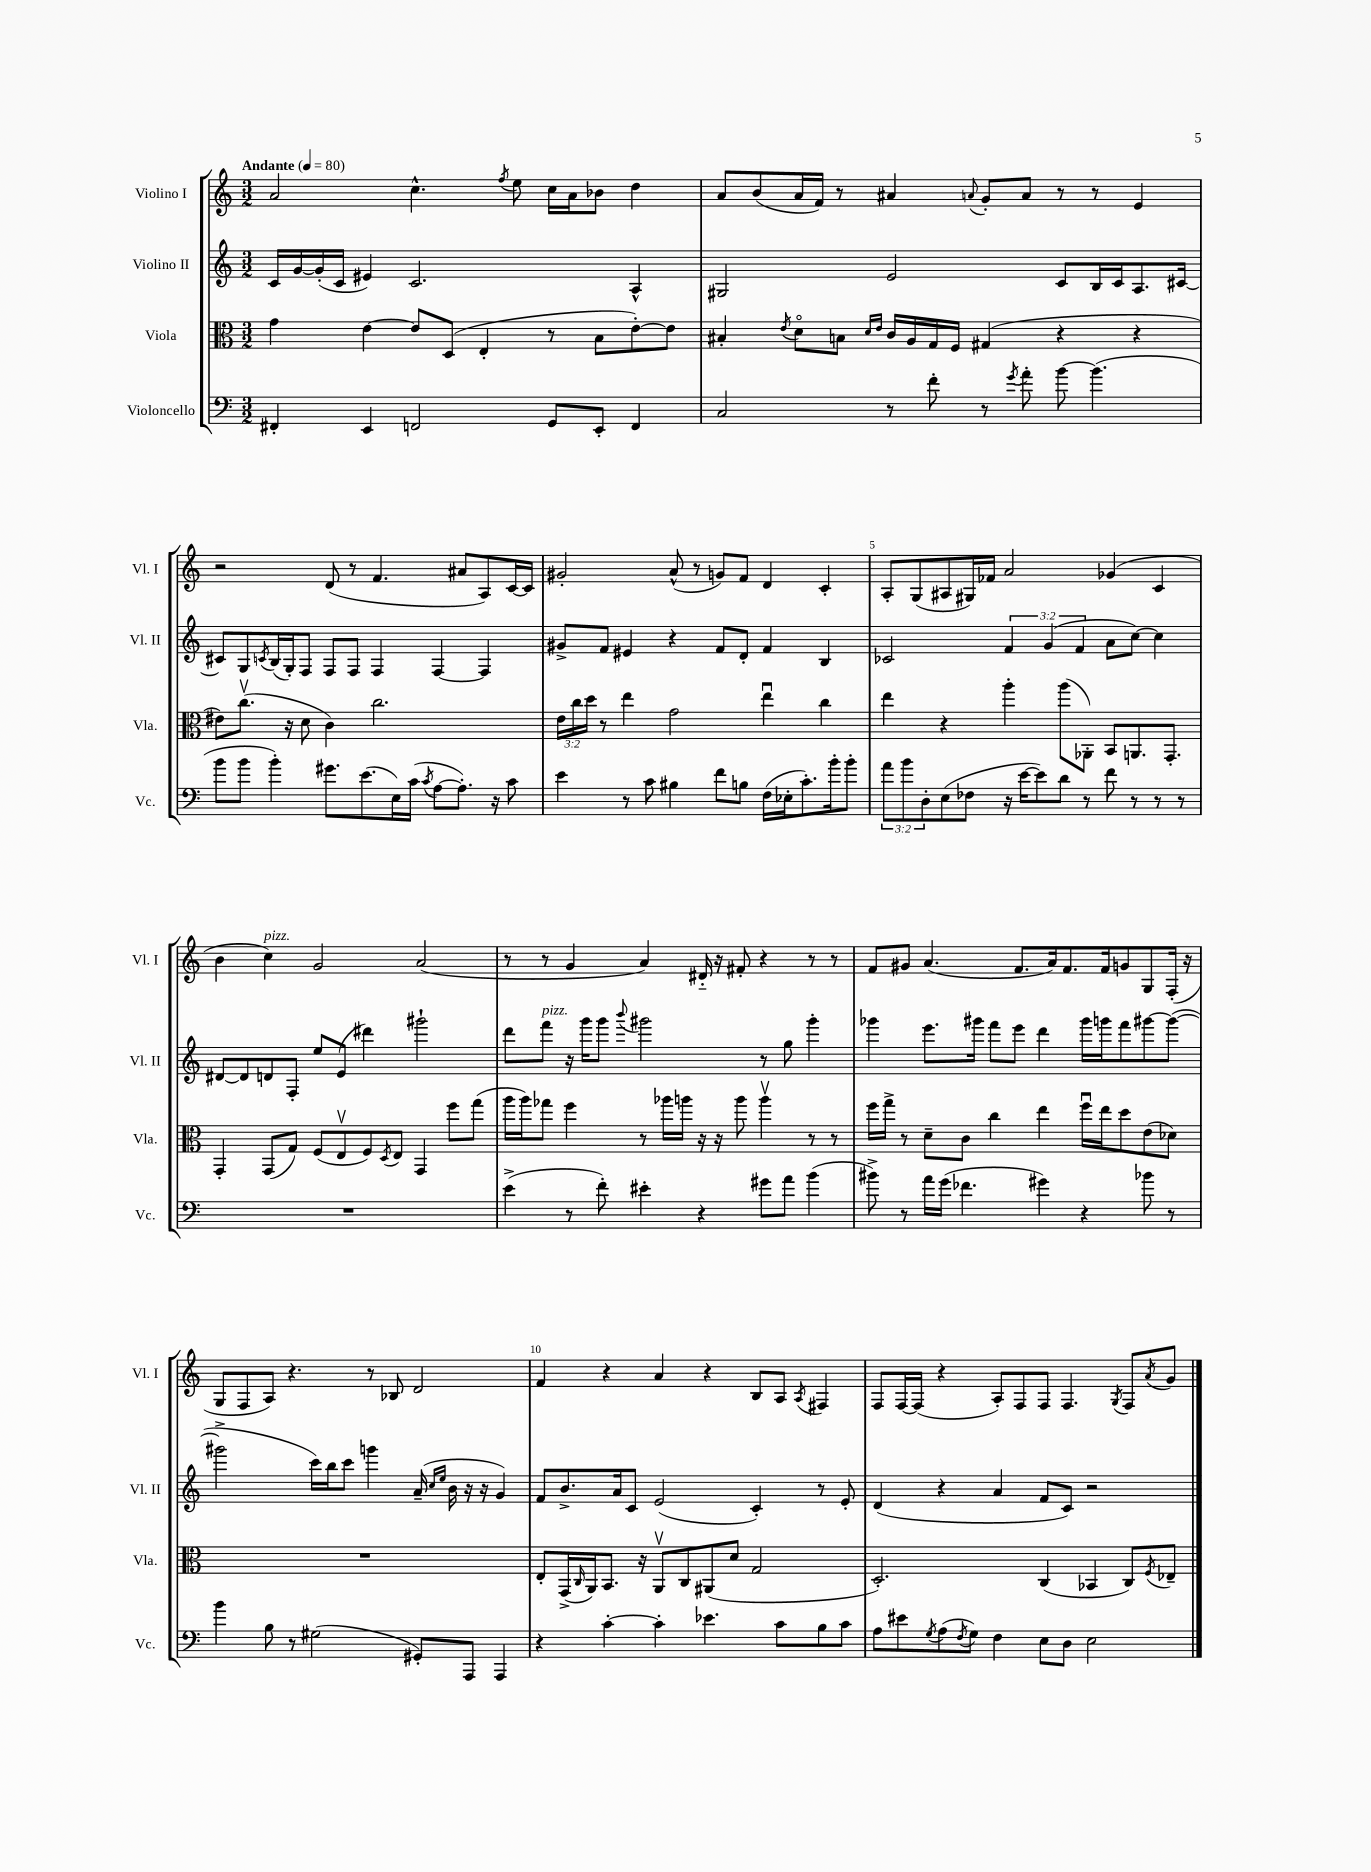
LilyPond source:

<<
\new StaffGroup <<
\new Staff = "s0" \with { instrumentName = "Violino I" shortInstrumentName = "Vl. I" } {
    \clef treble \key c \major \numericTimeSignature \time 3/2 \tempo "Andante" 4 = 80
    a'2 c''4.-^ \acciaccatura { f''8 } e''8 c''16 a'16 bes'8 d''4 |
    a'8 b'8( a'16 f'16) r8 ais'4 \appoggiatura { a'8 } g'8-. a'8 r8 r8 e'4 |
    r2 d'8( r8 f'4. ais'8 a8) c'16~ c'16 |
    gis'2-. a'8-^( r8 g'8) f'8 d'4 c'4-. |
    a8-. g8( ais8 gis16) fes'16 a'2 ges'4( c'4 |
    b'4 c''4^\markup { \italic "pizz." }) g'2 a'2( |
    r8 r8 g'4 a'4) dis'16-_ r16 fis'8-. r4 r8 r8 |
    f'8 gis'8 a'4.( f'8. a'16) f'8. f'16 g'8 g8 f16-.( r16 |
    g8 f8 a8) r4. r8 bes8 d'2 |
    f'4 r4 a'4 r4 b8 a8 \acciaccatura { a8 } fis4 |
    f8 f16~ f16( r4 a8-.) f8 f8 f4. \acciaccatura { g8 } f8 \acciaccatura { a'8 } g'8 \bar "|." |
}
\new Staff = "s1" \with { instrumentName = "Violino II" shortInstrumentName = "Vl. II" } {
    \clef treble \key c \major \numericTimeSignature \time 3/2 \override Staff.TupletNumber.text = #tuplet-number::calc-fraction-text
    c'16 g'16~ g'16-.( c'16 eis'4) c'2. a4-^ |
    gis2 e'2 c'8 b16 c'16 a8. cis'16~ |
    cis'8 g8 \acciaccatura { c'8 } b16( g16-.) f8 f8 f8 f4 f4~ f4 |
    gis'8-> f'8 eis'4 r4 f'8 d'8-. f'4 b4 |
    ces'2 \tuplet 3/2 { f'4 g'4( f'4 } a'8 c''8~) c''4 |
    dis'8~ dis'8 d'8 f8-. e''8 e'8( dis'''4) gis'''2-! |
    d'''8 f'''8^\markup { \italic "pizz." } r16 g'''16 g'''8 \appoggiatura { b'''8 } gis'''2 r8 g''8 gis'''4-. |
    ges'''4 e'''8. gis'''16 f'''8 e'''8 d'''4 gis'''16 g'''16 f'''8 gis'''8~ gis'''8~( |
    gis'''2-> c'''16) b''16 c'''8 g'''4 a'16--( \grace { c''16 e''16 } b'16 r16 r16 g'4) |
    f'8 b'8.-> a'16 c'8 e'2( c'4-.) r8 e'8-. |
    d'4( r4 a'4 f'8 c'8) r2 \bar "|." |
}
\new Staff = "s2" \with { instrumentName = "Viola" shortInstrumentName = "Vla." } {
    \clef alto \key c \major \numericTimeSignature \time 3/2 \override Staff.TupletNumber.text = #tuplet-number::calc-fraction-text
    g'4 e'4~ e'8 d8( e4-. r8 b8 e'8~-.) e'8 |
    bis4-. \acciaccatura { e'8 } d'8\flageolet b8 \grace { d'16 e'16 } c'16 a16 g16 f16 gis4( r4 r4 |
    eis'8) c''8.\upbow( r16 d'8 c'4) c''2. |
    \tuplet 3/2 { e'16 c''16 d''16 } r8 e''4 g'2 e''4\downbow c''4 |
    e''4 r4 a''4-. a''8( aes,8-.) b,8 a,8. g,8.-. |
    g,4-. g,8( g8) f8( e8\upbow f8) \acciaccatura { d8 } e8 g,4 f''8 g''8( |
    a''16 a''16) ges''8 f''4 r8 aes''16 a''16 r16 r16 a''8 a''4\upbow r8 r8 |
    f''16 g''16-> r8 d'8-- c'8 c''4 e''4 f''16\downbow e''16 d''8 e'8( des'8) |
    R1. |
    e8-. g,16->( \grace { c16 } a,16) b,8. r16 a,8\upbow c8 ais,8( d'8 g2 |
    d2.-.) c4( bes,4 c8) \acciaccatura { f8 } ees8-- \bar "|." |
}
\new Staff = "s3" \with { instrumentName = "Violoncello" shortInstrumentName = "Vc." } {
    \clef bass \key c \major \numericTimeSignature \time 3/2 \override Staff.TupletNumber.text = #tuplet-number::calc-fraction-text
    fis,4-. e,4 f,2 g,8 e,8-. f,4 |
    c2 r8 f'8-. r8 \acciaccatura { g'8 } a'8-. b'8~ b'4.( |
    b'8 b'8 b'4-.) gis'8. e'8.( e16) c'16( \acciaccatura { c'8 } a8~ a8.-.) r16 c'8 |
    e'4 r8 c'8 bis4 f'8 b8 f16( ees16-. c'8.-.) b'16-. b'8-. |
    \tuplet 3/2 { a'8 b'8 d8-. } e8( fes8 r16 e'16~ e'8) d'8 r8 f'8 r8 r8 r8 |
    R1. |
    e'4->( r8 f'8-.) eis'4-. r4 gis'8 a'8 b'4( |
    bis'8->) r8 a'16 g'16( fes'4. gis'4) r4 bes'8 r8 |
    b'4 b8 r8 gis2( gis,8-.) a,,8 a,,4 |
    r4 c'4~-. c'4-. ees'4. c'8 b8 c'8 |
    a8 eis'8 \acciaccatura { g8 } a8( \acciaccatura { f8 } g8) f4 e8 d8 e2 \bar "|." |
}
>>
>>
\layout { \context { \Score \override BarNumber.break-visibility = ##(#f #t #t) barNumberVisibility = #(every-nth-bar-number-visible 5) } }
